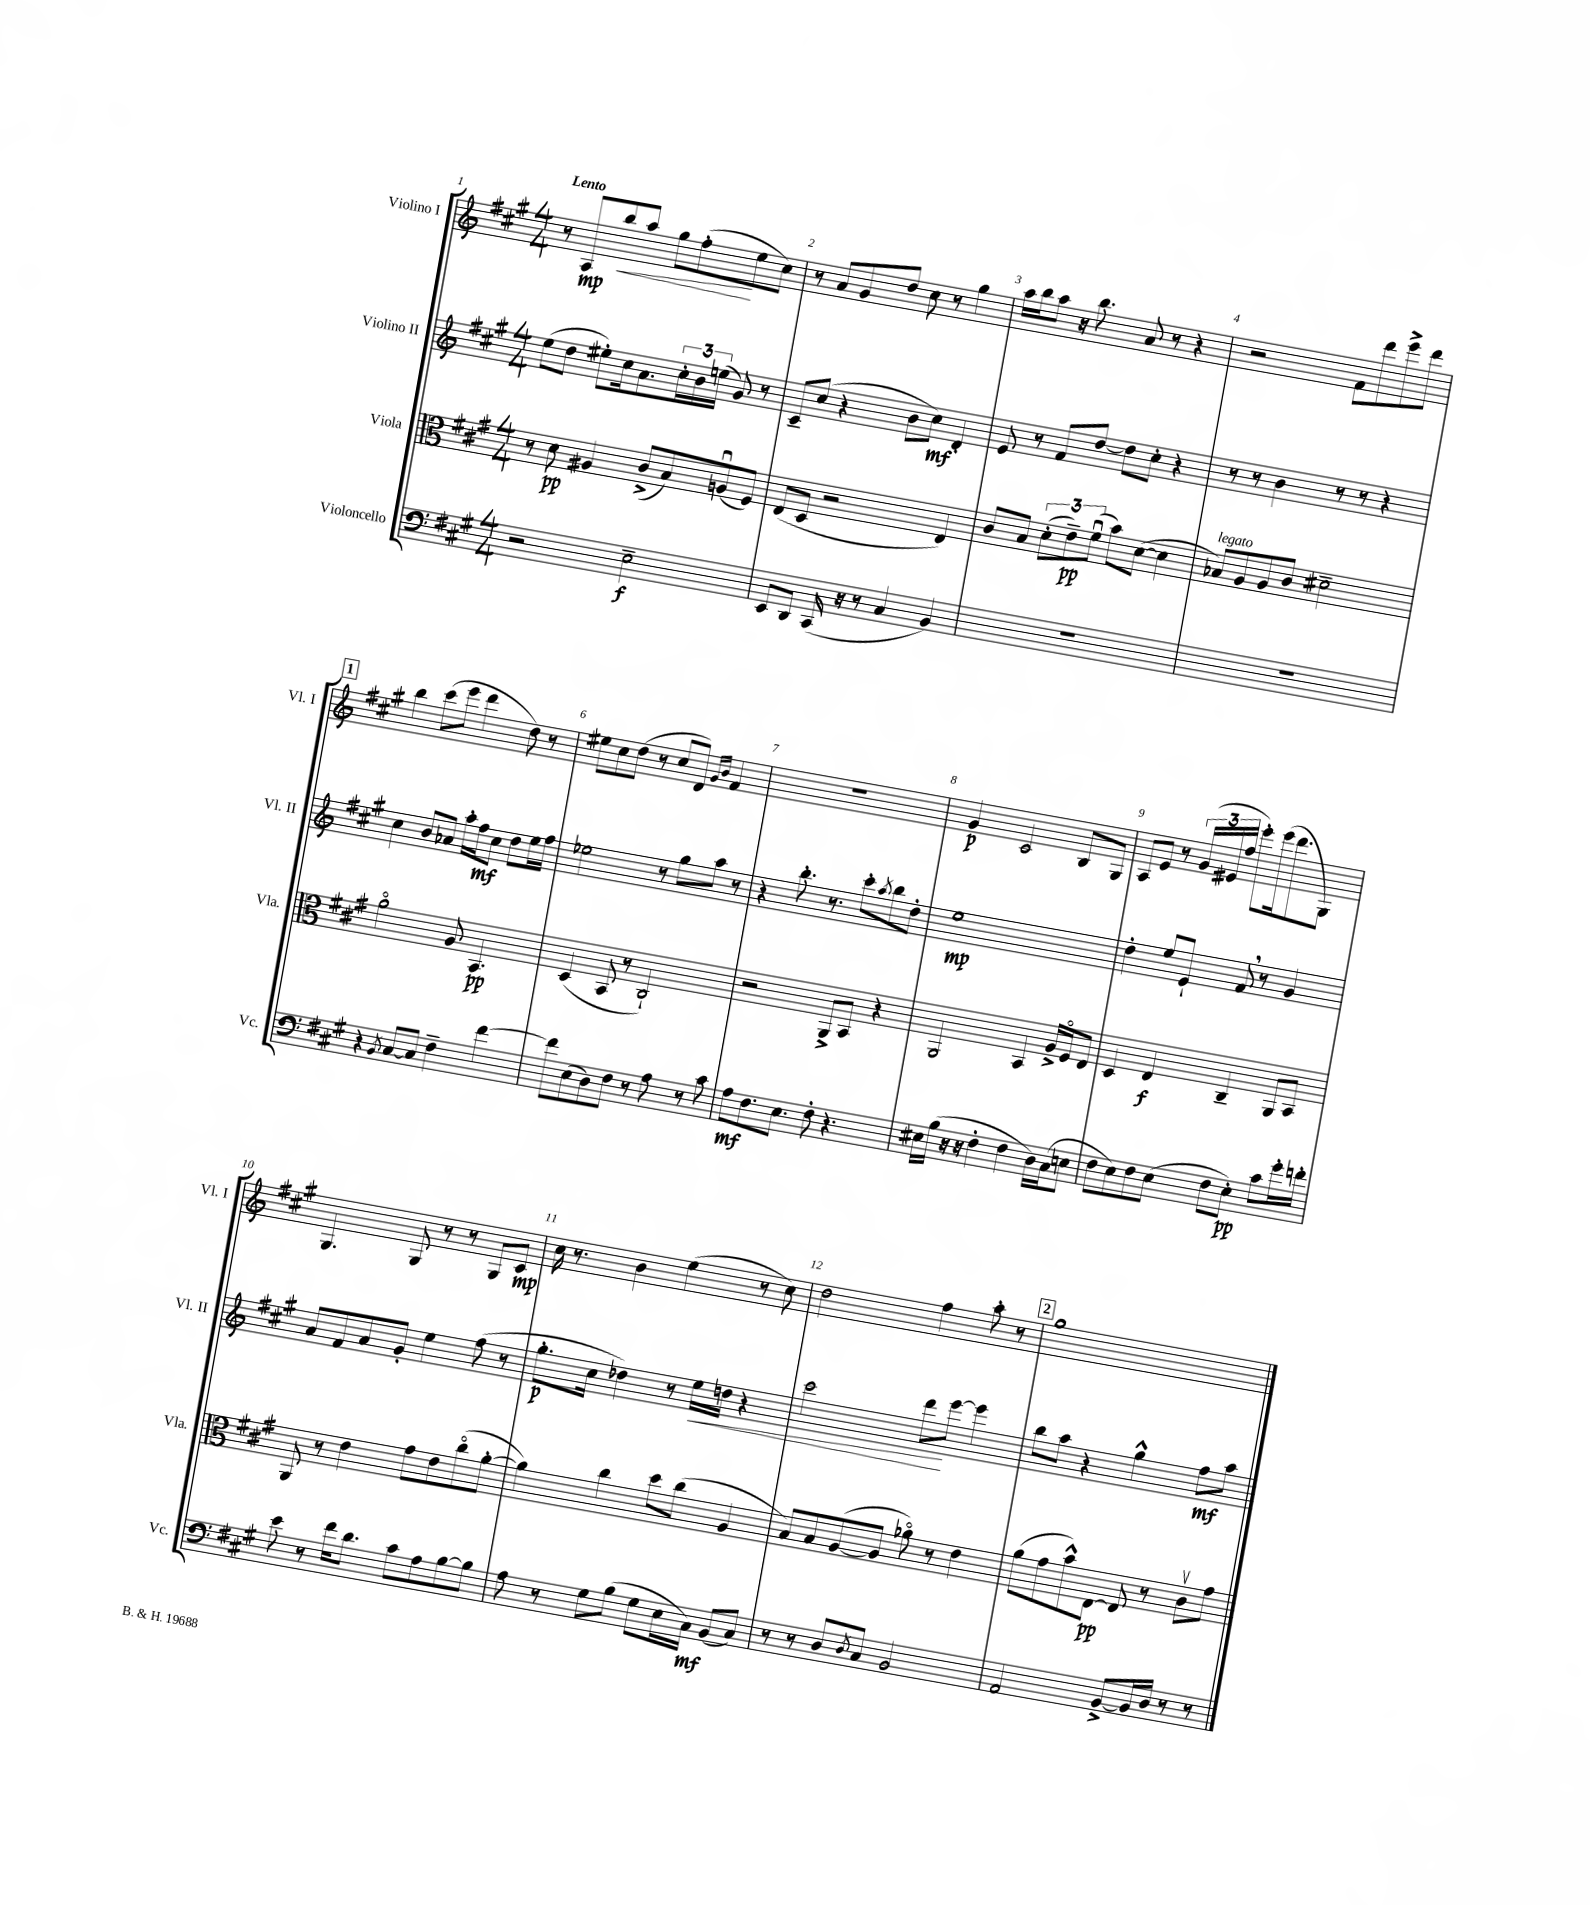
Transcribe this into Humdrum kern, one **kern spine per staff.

**kern	**kern	**kern	**kern
*staff4	*staff3	*staff2	*staff1
*clefF4	*clefC3	*clefG2	*clefG2
*k[f#c#g#]	*k[f#c#g#]	*k[f#c#g#]	*k[f#c#g#]
*M4/4	*M4/4	*M4/4	*M4/4
2r	8r	(8ee	8r
.	8d	8dd	8A
.	4A#	8ee#')	8bb
.	.	16cc#	8aa
.	.	8.a	.
2E~	(8c#^	.	8gg#
.	8B)	24cc#'	(8ff#'
.	.	24b	.
.	.	(24ee	.
.	(8Au	8g#)	8ee
.	8F#)	8r	8cc#)
=	=	=	=
8EE	(8E	8c#~	8r
8DD	8D	(8cc#	8a
(16CC#	2r	4r	8g#
16r	.	.	.
8r	.	.	8dd
4C#	.	8b	8cc#
.	.	8cc#)	8r
4BB)	4E)	4d'	4gg#
=	=	=	=
1r	8c#	8e	16aa
.	.	.	16bb
.	8B	8r	8aa
.	(12d'	8f#	16r
.	.	.	8.bb
.	12e~)	.	.
.	.	[8dd	.
.	(12f#u	.	.
.	8b)	8dd]	8a
.	([8d	8cc#'	8r
.	4d]	4r	4r
=	=	=	=
1r	8B-)	8r	2r
.	8A	8r	.
.	8A	4b	.
.	8c#	.	.
.	2d#~	8r	8f#
.	.	8r	8ddd
.	.	4r	8eee^
.	.	.	8ddd
=	=	=	=
4r	2ao	4cc#	4bb
8qBB	.	.	.
[8C#	.	8b	(8ccc#
8C#]	.	8a-	8eee
4F#~	8A	16aa'	4ddd
.	.	16ff#	.
.	4.BB	8cc#	.
[4f#	.	8dd	8dd)
.	.	16ee	8r
.	.	16ff#	.
=	=	=	=
8f#]	(4D	2ee-	8ee#
(8E	.	.	8cc#
8D)	8BB	.	(8dd
8F#	8r	.	8r
8r	2C#`)	8r	8cc#
8A	.	8gg#	8d)
.	.	.	16qqg#
.	.	.	16qqb
8r	.	8aa	4f#
8c#	.	8r	.
=	=	=	=
8A	2r	4r	1r
8.F#	.	.	.
.	.	8.bb'	.
8.E	.	.	.
.	.	8.r	.
8F#'	8AA^	.	.
4.r	8BB	8ccc#'	.
.	.	8qaa	.
.	4r	8bb	.
.	.	8dd'	.
=	=	=	=
16E#	2AA	1ee	4g#
(16B	.	.	.
16r	.	.	.
16r	.	.	.
4F#'	.	.	2c#
4F#	4BB	.	.
16D)	16A^	.	8B
(16C#	16F#o	.	.
8E	8E	.	8G#
=	=	=	=
8F#	4D	4dd'	8A
8E)	.	.	8e
8F#	4E	8ee	8r
(8E	.	8e`	(24g#
.	.	.	24e#
.	.	.	24ff#
8F#	4C#~	8f#	8eee')
8E')	.	8r	(16eee
.	.	.	8.ddd
8c#	8AA	4g#	.
16g#'	8BB	.	8G#)
16f'	.	.	.
=	=	=	=
8e	8AA	8a	4.G#
8r	8r	8f#	.
16f#	4e	8a	.
8.d	.	.	.
.	.	8g#'	8G#
8c#	8g#	4ee	8r
8A	8e	.	8r
[8B	(8cc#o	(8ff#	8G#
8B]	[8a'	8r	8c#
=	=	=	=
8A	4a])	8.gg#'	16cc#
.	.	.	8.r
8r	.	.	.
.	.	16cc#	.
8G#	4cc#	4dd-)	4b
(8B	.	.	.
8G#	8dd	8r	(4ee
16E	(8cc#	16ee	.
16C#)	.	16dd	.
(8BB	4A	4r	8r
8C#)	.	.	8cc#)
=	=	=	=
8r	8B)	2ccc#	2dd
8r	8B	.	.
8D	([8A	.	.
8qD	.	.	.
8C#	8A]	.	.
2BB	8a-o)	8ddd	4ff#
.	8r	[8eee	.
.	4e	4eee]	8aa'
.	.	.	8r
=	=	=	=
2AA	(8a	8bb	1gg#
.	8g#	8aa	.
.	8b^^)	4r	.
.	[8E	.	.
[8BB^	8E]	4gg#^^	.
16BB]	8r	.	.
16D	.	.	.
8r	8c#v	8ff#	.
8r	8g#	8aa	.
==	==	==	==
*-	*-	*-	*-
